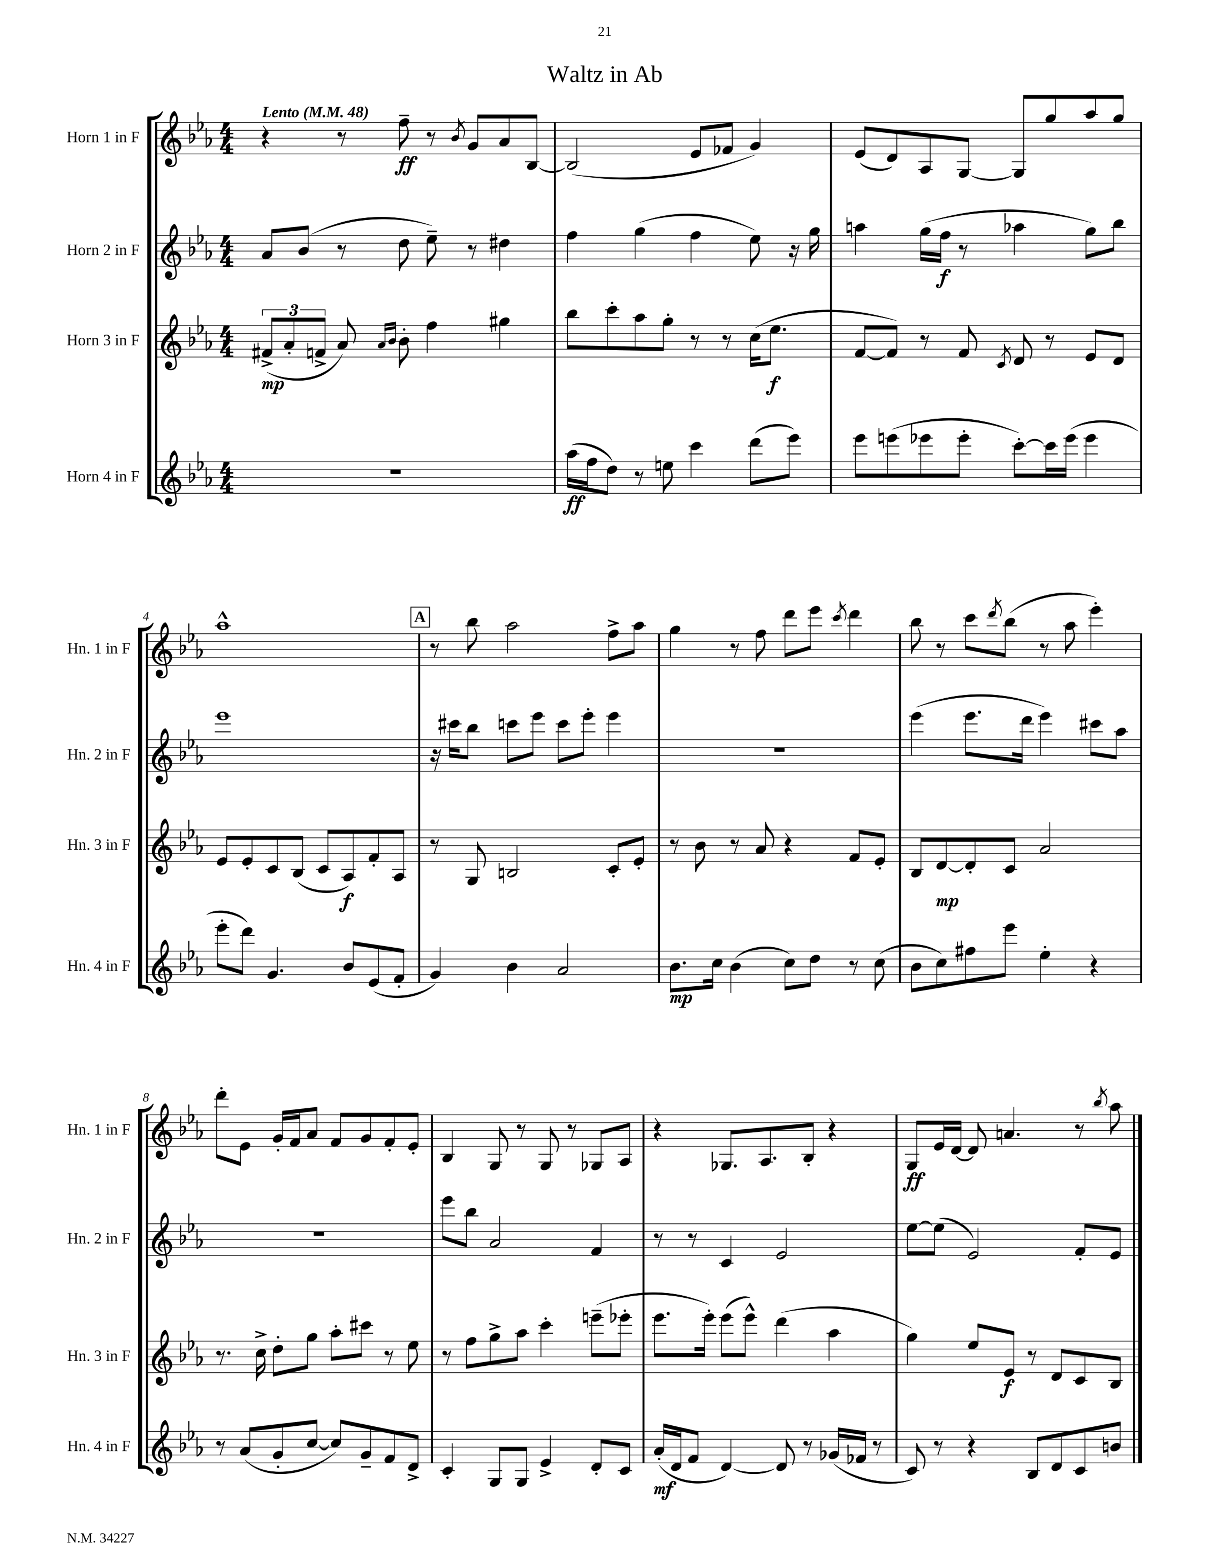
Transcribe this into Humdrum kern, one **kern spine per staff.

**kern	**kern	**kern	**kern
*staff4	*staff3	*staff2	*staff1
*clefG2	*clefG2	*clefG2	*clefG2
*k[b-e-a-]	*k[b-e-a-]	*k[b-e-a-]	*k[b-e-a-]
*M4/4	*M4/4	*M4/4	*M4/4
*MM48	*MM48	*MM48	*MM48
1r	(12f#^	8a-	4r
.	12a-'	.	.
.	.	(8b-	.
.	12f^	.	.
.	8a-)	8r	8r
.	16qqa-	.	.
.	16qqb-	.	.
.	8b-'	8dd	8ff~
.	4ff	8ee-~)	8r
.	.	.	8qb-
.	.	8r	8g
.	4gg#	4dd#	8a-
.	.	.	[8B-
=	=	=	=
(16aa-	8bb-	4ff	(2B-]
16ff	.	.	.
8dd)	8ccc'	.	.
8r	8aa-	(4gg	.
8ee	8gg'	.	.
4ccc	8r	4ff	8e-
.	8r	.	8f-
(8ddd	(16cc	8ee-)	4g)
.	8.ee-	.	.
8eee-)	.	16r	.
.	.	16gg	.
=	=	=	=
8eee-	[8f	4aa	(8e-
(8eee	8f])	.	8d)
8eee-	8r	(16gg	8A-
.	.	16ff	.
8eee-'	8f	8r	[8G
.	8qc	.	.
[8ccc')	8d	4aa-	8G]
16ccc]	8r	.	8gg
(16eee-	.	.	.
4eee-	8e-	8gg)	8aa-
.	8d	8bb-	8gg
=	=	=	=
8eee-'	8e-	1eee-	1aa-^^
8ddd)	8e-'	.	.
4.g	8c	.	.
.	(8B-	.	.
.	8c	.	.
8b-	8A-)	.	.
(8e-	8f'	.	.
8f'	8A-	.	.
=	=	=	=
4g)	8r	16r	8r
.	.	16ccc#	.
.	8G	8bb-	8bb-
4b-	2B	8ccc	2aa-
.	.	8eee-	.
2a-	.	8ccc	.
.	.	8eee-'	.
.	8c'	4eee-	8ff^
.	8e-'	.	8aa-
=	=	=	=
8.b-	8r	1r	4gg
.	8b-	.	.
16cc	.	.	.
(4b-	8r	.	8r
.	8a-	.	8ff
8cc)	4r	.	8ddd
8dd	.	.	8eee-
.	.	.	8qccc
8r	8f	.	4ddd
(8cc	8e-'	.	.
=	=	=	=
8b-	8B-	(4eee-	8bb-
8cc)	[8d	.	8r
8ff#	8d']	8.eee-	8ccc
.	.	.	8qddd
8eee-	8c	.	(8bb-
.	.	16ddd	.
4ee-'	2a-	4eee-)	8r
.	.	.	8aa-
4r	.	8ccc#	4eee-')
.	.	8aa-	.
=	=	=	=
8r	8.r	1r	8ddd'
(8a-	.	.	8e-
.	16cc^	.	.
8g'	8dd'	.	16g'
.	.	.	16f
[8cc	8gg	.	8a-
8cc])	8aa-'	.	8f
8g~	8ccc#	.	8g
8f	8r	.	8f'
8d^	8ee-	.	8e-'
=	=	=	=
4c'	8r	8eee-	4B-
.	8ff	8bb-	.
8G	8gg^	2a-	8G
8G	8aa-	.	8r
4e-^	4ccc'	.	8G
.	.	.	8r
8d'	(8eee~	4f	8G-
8c	8eee-'	.	8A-
=	=	=	=
(16a-'	8.eee-	8r	4r
16d	.	.	.
8f	.	8r	.
.	16eee-')	.	.
[4d)	(8eee-	4c	8.G-
.	8eee-^^)	.	.
.	.	.	8.A-
8d]	(4ddd	2e-	.
8r	.	.	8B-'
(16g-	4aa-	.	4r
16f-	.	.	.
8r	.	.	.
=	=	=	=
8c)	4gg)	[8ee-	8G
8r	.	(8ee-]	16e-
.	.	.	[16d
4r	8ee-	2e-)	8d]
.	8e-	.	4.a
8B-	8r	.	.
8d	8d	.	.
8c	8c	8f'	8r
.	.	.	8qbb-
8b	8B-	8e-	8aa-
==	==	==	==
*-	*-	*-	*-
